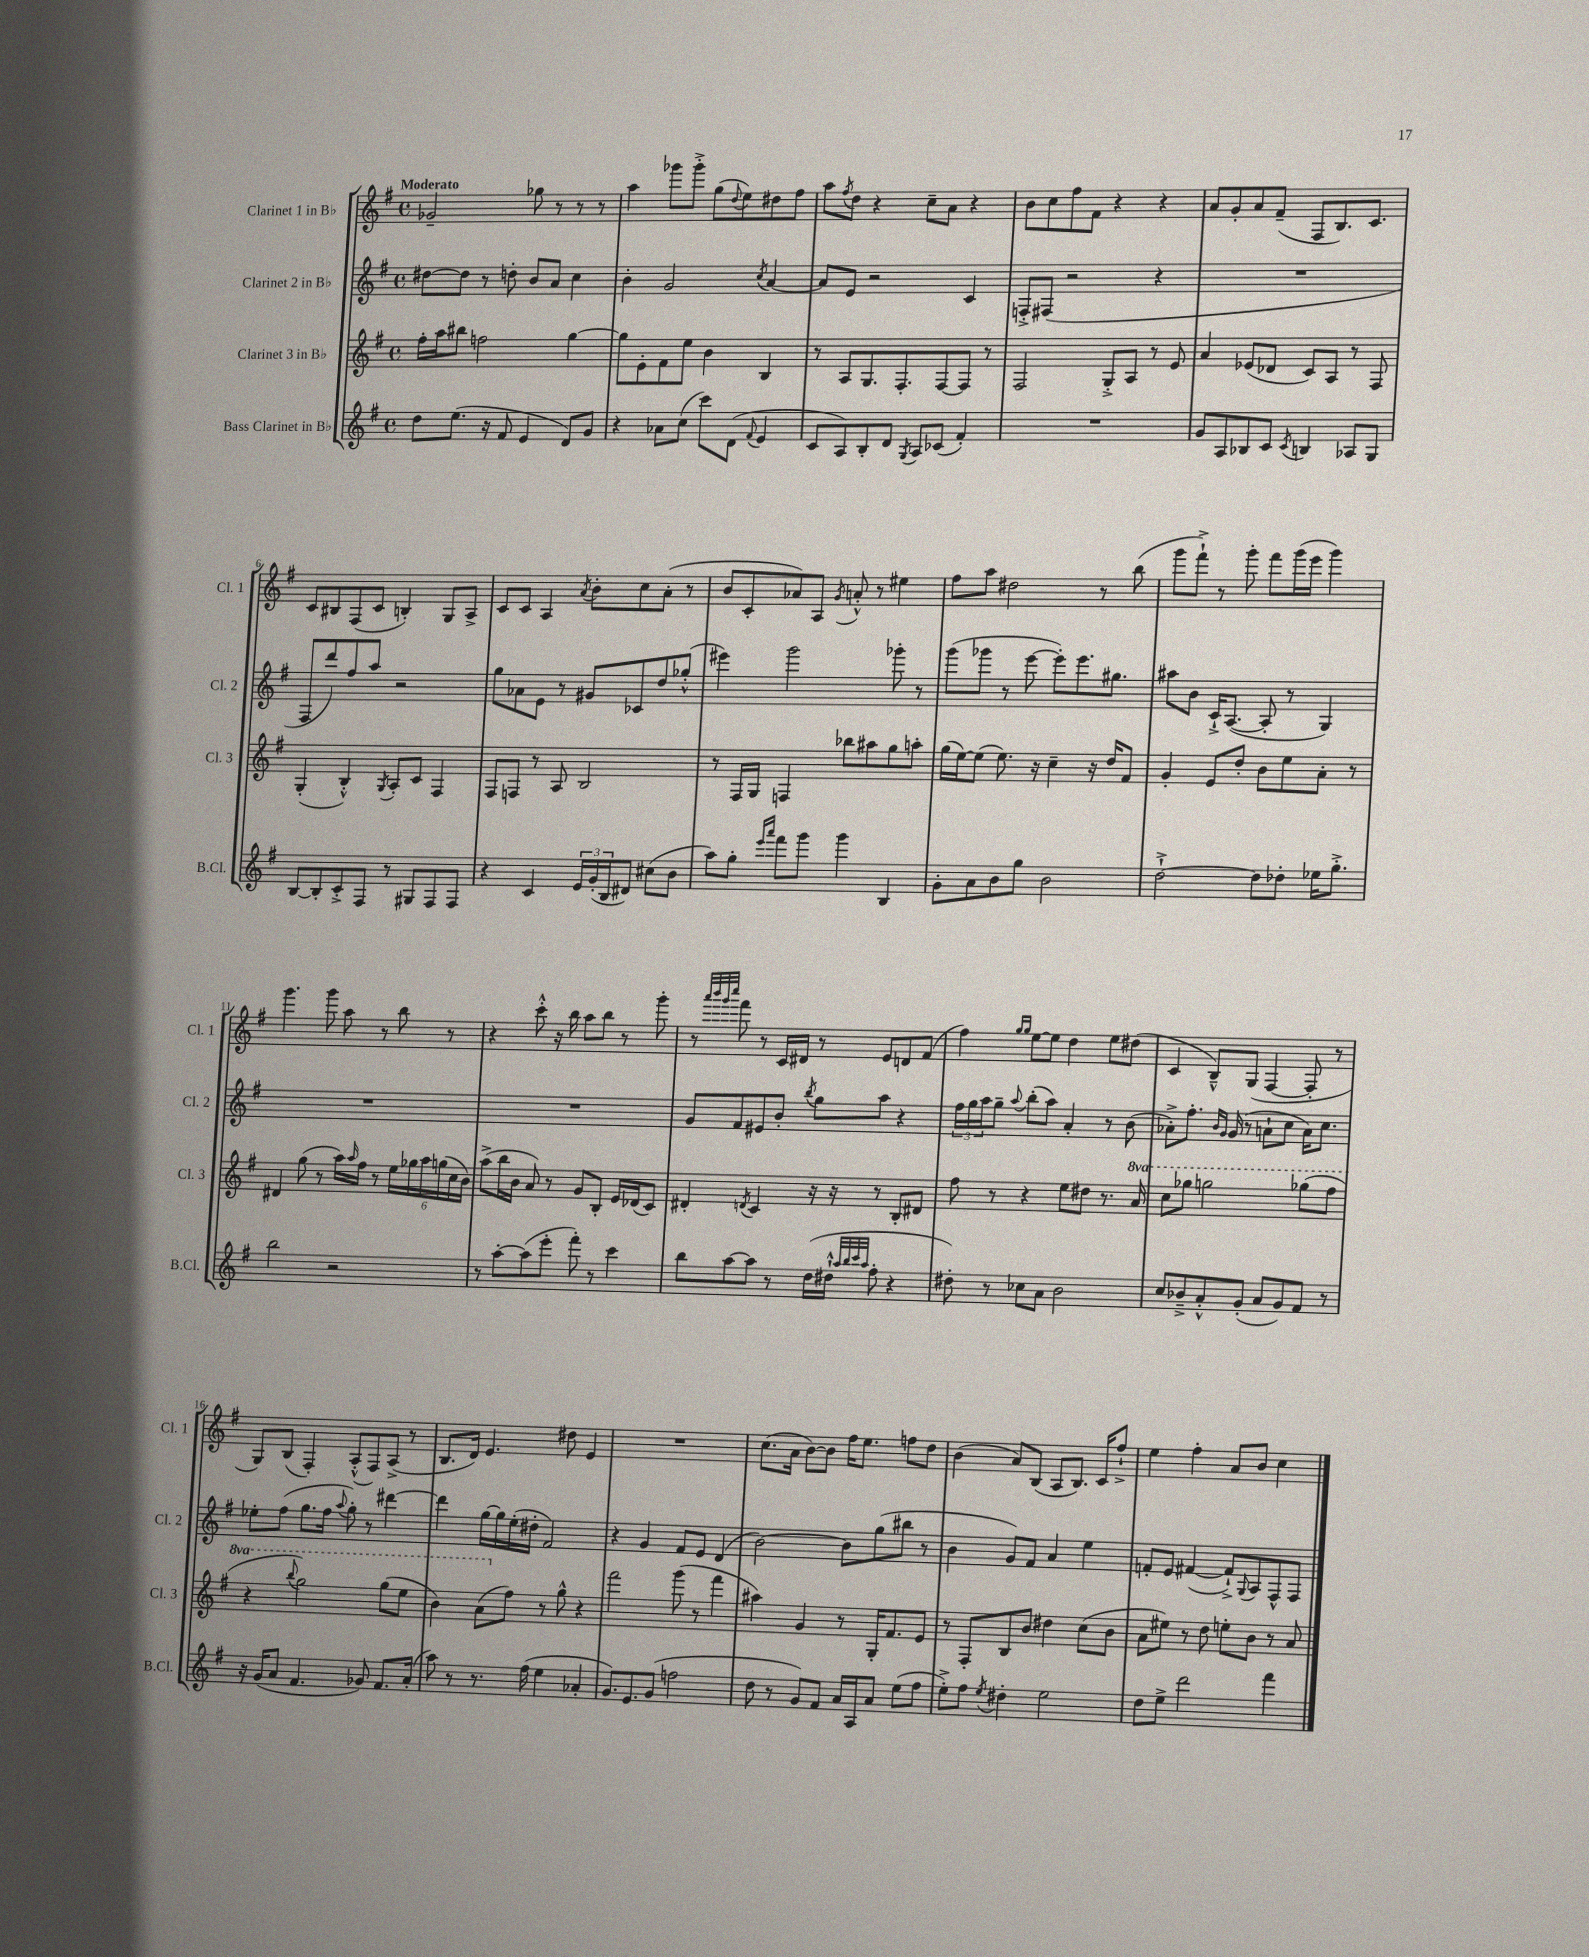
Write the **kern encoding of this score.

**kern	**kern	**kern	**kern
*staff4	*staff3	*staff2	*staff1
*clefG2	*clefG2	*clefG2	*clefG2
*k[f#]	*k[f#]	*k[f#]	*k[f#]
*M4/4	*M4/4	*M4/4	*M4/4
*met(c)	*met(c)	*met(c)	*met(c)
8dd	16ff#'	[8dd#	2g-~
.	16aa	.	.
(8.ee	8bb#	8dd#]	.
.	2ff	8r	.
16r	.	.	.
8f#	.	8dd'	.
4e	.	8b	8gg-
.	.	8a	8r
8d)	[4gg	4cc	8r
8g	.	.	8r
=	=	=	=
4r	8gg]	4b'	4aa
.	8e'	.	.
8a-	8f#	2g	8ggg-
(8cc	8ee	.	8ggg-'^
8ccc)	4b	.	(8gg
.	.	.	8qqdd
(8d	.	.	8ee)
8qqf#	.	8qcc	.
4e	4B	[4a	8dd#
.	.	.	8ff#
=	=	=	=
8c	8r	8a]	8aa
.	.	.	8qff#
8A)	8A	8e	8dd
8B'	8.G	2r	4r
8d	.	.	.
.	8.F#'	.	.
8qG	.	.	.
8A	.	.	8cc~
(8c-	[8F#	.	8a
4f#')	8F#]	4c	4r
.	8r	.	.
=	=	=	=
1r	2F#	8F'^	8b
.	.	(8F#	8cc
.	.	2r	8ff#
.	.	.	8f#
.	8G'^	.	4r
.	8A	.	.
.	8r	4r	4r
.	8e	.	.
=	=	=	=
8g	4a	1r	8a
8A	.	.	8g'
8B-	(8e-	.	8a
8c	8d-	.	(8f#~
8qc	.	.	.
4B	8c)	.	8F#
.	8A	.	8.B)
8A-	8r	.	.
.	.	.	8.c
8G	8F#	.	.
=	=	=	=
[8B	(4G'	8F#	8c
8B']	.	8ddd)	8B#
8c'^	4B'^^)	8ff#	(8F#
8F#	.	8aa	8c
.	8qG	.	.
8r	8A'	2r	4B')
8G#	8c	.	.
8F#	4F#	.	8G
8F#	.	.	8A^
=	=	=	=
4r	8F#	8gg	8c
.	8F	8a-	8c
4c	8r	8e	4A
.	8A	8r	.
.	.	.	8qa
24e	2B	8g#	8b'
(24g'	.	.	.
24B	.	.	.
8d#)	.	8c-	8cc
(8cc#	.	8dd	(8a'
8b	.	(8gg-'^^	8r
=	=	=	=
8aa)	8r	4eee#)	8b
8gg'	16F#	.	8c'
.	16G	.	.
16qqeee	.	.	.
16qqaaa	.	.	.
8fff#	4F	2ggg	8a-)
8ggg	.	.	8A
.	.	.	8qg
4ggg	8bb-	.	8a'^^
.	8aa#	.	8r
4B	8gg	8ggg-'	4ee#
.	8aa'	8r	.
=	=	=	=
8g'	(16gg	(8ggg	8ff#
.	[16ee)	.	.
8a	(8ee]	8ggg-	8aa
8b	8.ee)	8r	2dd#
8gg	.	[8eee	.
.	16r	.	.
2b	4cc~	8eee'])	.
.	.	8.eee	.
.	16r	.	8r
.	16dd	8.gg#	.
.	8f#	.	(8bb
=	=	=	=
[2dd`^	4g'	8aa#	8ggg
.	.	8b	8fff#`^)
.	8e	16c`^	8r
.	.	([8.A	.
.	8dd'	.	8ggg'
8dd]	8b	8A']	8fff#
8dd-'	8ee	8r	(16ggg
.	.	.	16eee
16ee-	8a'	4G)	4ggg)
8.gg'^	.	.	.
.	8r	.	.
=	=	=	=
2bb	4d#	1r	4.ggg
.	(8gg	.	.
.	8r	.	8ggg
2r	16aa)	.	8aa
.	16qqaa	.	.
.	16ff#	.	.
.	8r	.	8r
.	24ee	.	8bb
.	24gg-	.	.
.	24aa	.	.
.	(24gg	.	8r
.	24cc	.	.
.	24b)	.	.
=	=	=	=
8r	(8aa^	1r	4r
[8aa'	16bb	.	.
.	16b	.	.
(8aa]	8a)	.	8ccc'^^
8eee'	8r	.	16r
.	.	.	16bb
8fff#')	8g	.	8aa
8r	8B'	.	8bb
4ccc	16e	.	8r
.	(16d-	.	.
.	8c)	.	8ggg'
=	=	=	=
8bb	4d#'	8g	8r
.	.	.	32qqaaa
.	.	.	32qqbbb
.	.	.	32qqggg
.	.	.	32qqcccc
[8aa	.	8f#	8fff#
.	8qd	.	.
8aa]	4c	8e#	8r
8r	.	8b'	16c
.	.	.	16d#
.	.	8qbb	.
(16dd	16r	8gg	8r
16dd#`^^	16r	.	.
32qqaa	.	.	.
32qqbb	.	.	.
32qqccc	.	.	.
32qqaa	.	.	.
8ff#'	8r	8aa	8e
4r	8B'	4r	8d
.	8d#	.	(8f#
=	=	=	=
8dd#')	8ff#	24ff#	4ff#)
.	.	24gg	.
.	.	24aa	.
8r	8r	8gg~	.
.	.	.	16qqgg
.	.	8qqaa	16qqgg
8cc-	4r	(8bb'	[8ee
8a	.	8aa)	8ee]
2b	8ee	4a'	4dd
.	8dd#	.	.
.	8.r	8r	8ee
.	.	(8b	(8dd#
.	16aa	.	.
=	=	=	=
8cc	8ccc	8a-'^)	4c
8b-~^	8ggg-	8.ff#'	.
8a'^^	2ggg	.	8B~^^)
.	.	16qqb	.
.	.	16qqg	.
.	.	(16g	.
(8g'	.	8r	(8G
8a	.	8a`	[4F#
8g)	.	8cc	.
8f#	(8ggg-	16a)	8F#']
.	.	8.cc	.
8r	8fff#	.	8r
=	=	=	=
16r	4r	8ee-'	8G)
(16g	.	.	.
8a	.	(8ff#	(8B
.	8qqbbb	.	.
4.f#	2ggg)	8.gg	4F#')
.	.	16ff#	.
.	.	8qqaa	.
.	.	8gg')	(8A'^^
8g-)	.	8r	8F#)
8.f#	(8ggg	[4ddd#	(8A^
.	8eee	.	8r
(16a'	.	.	.
=	=	=	=
8aa)	4bb)	4ddd#]	8.B
8r	.	.	.
.	.	.	16d)
8.r	(8aa	[16gg	4.e
.	.	16gg]	.
.	8ff#)	(16ee'	.
(16ff#	.	16dd#'	.
4ee	8r	2f#)	.
.	8gg^^	.	8dd#
4a-'	4r	.	4e
=	=	=	=
8.g)	2fff#	4r	1r
8.e	.	.	.
.	.	4g	.
(8g	.	.	.
2ff	(8ggg	8f#	.
.	8r	8e	.
.	4fff#	(4d	.
=	=	=	=
8dd	4aa#)	[2b)	(8.cc
8r	.	.	.
.	.	.	16a
8g)	4g	.	[8b)
8f#	.	.	8b]
16a	8r	8b]	16ff#
16A	.	.	8.ee
8a	16G'	(8gg	.
.	8.f#	.	.
(8ee	.	8bb#	8ff
8ff#	8e	8r	8dd
=	=	=	=
8ee'^)	8r	4b	(4b
8ff#	8F#'	.	.
8qee	.	.	.
4dd#'	8B	8g)	8a)
.	8b	8f#	(8B
2ee	4dd#	4a	8A
.	.	.	8.B)
.	(8cc	4ee	.
.	.	.	16c
.	8b	.	8ff#`^
=	=	=	=
8dd	8a	8f'	4ee
8ee^	8ee#)	8e	.
2ddd	8r	([4f#	4ff#'
.	8dd	.	.
.	8ee'	8f#`^])	8a
.	.	8qqG	.
.	8b	8A	8b
4fff#	8r	8F#^^	4cc
.	8a	8F#	.
==	==	==	==
*-	*-	*-	*-
